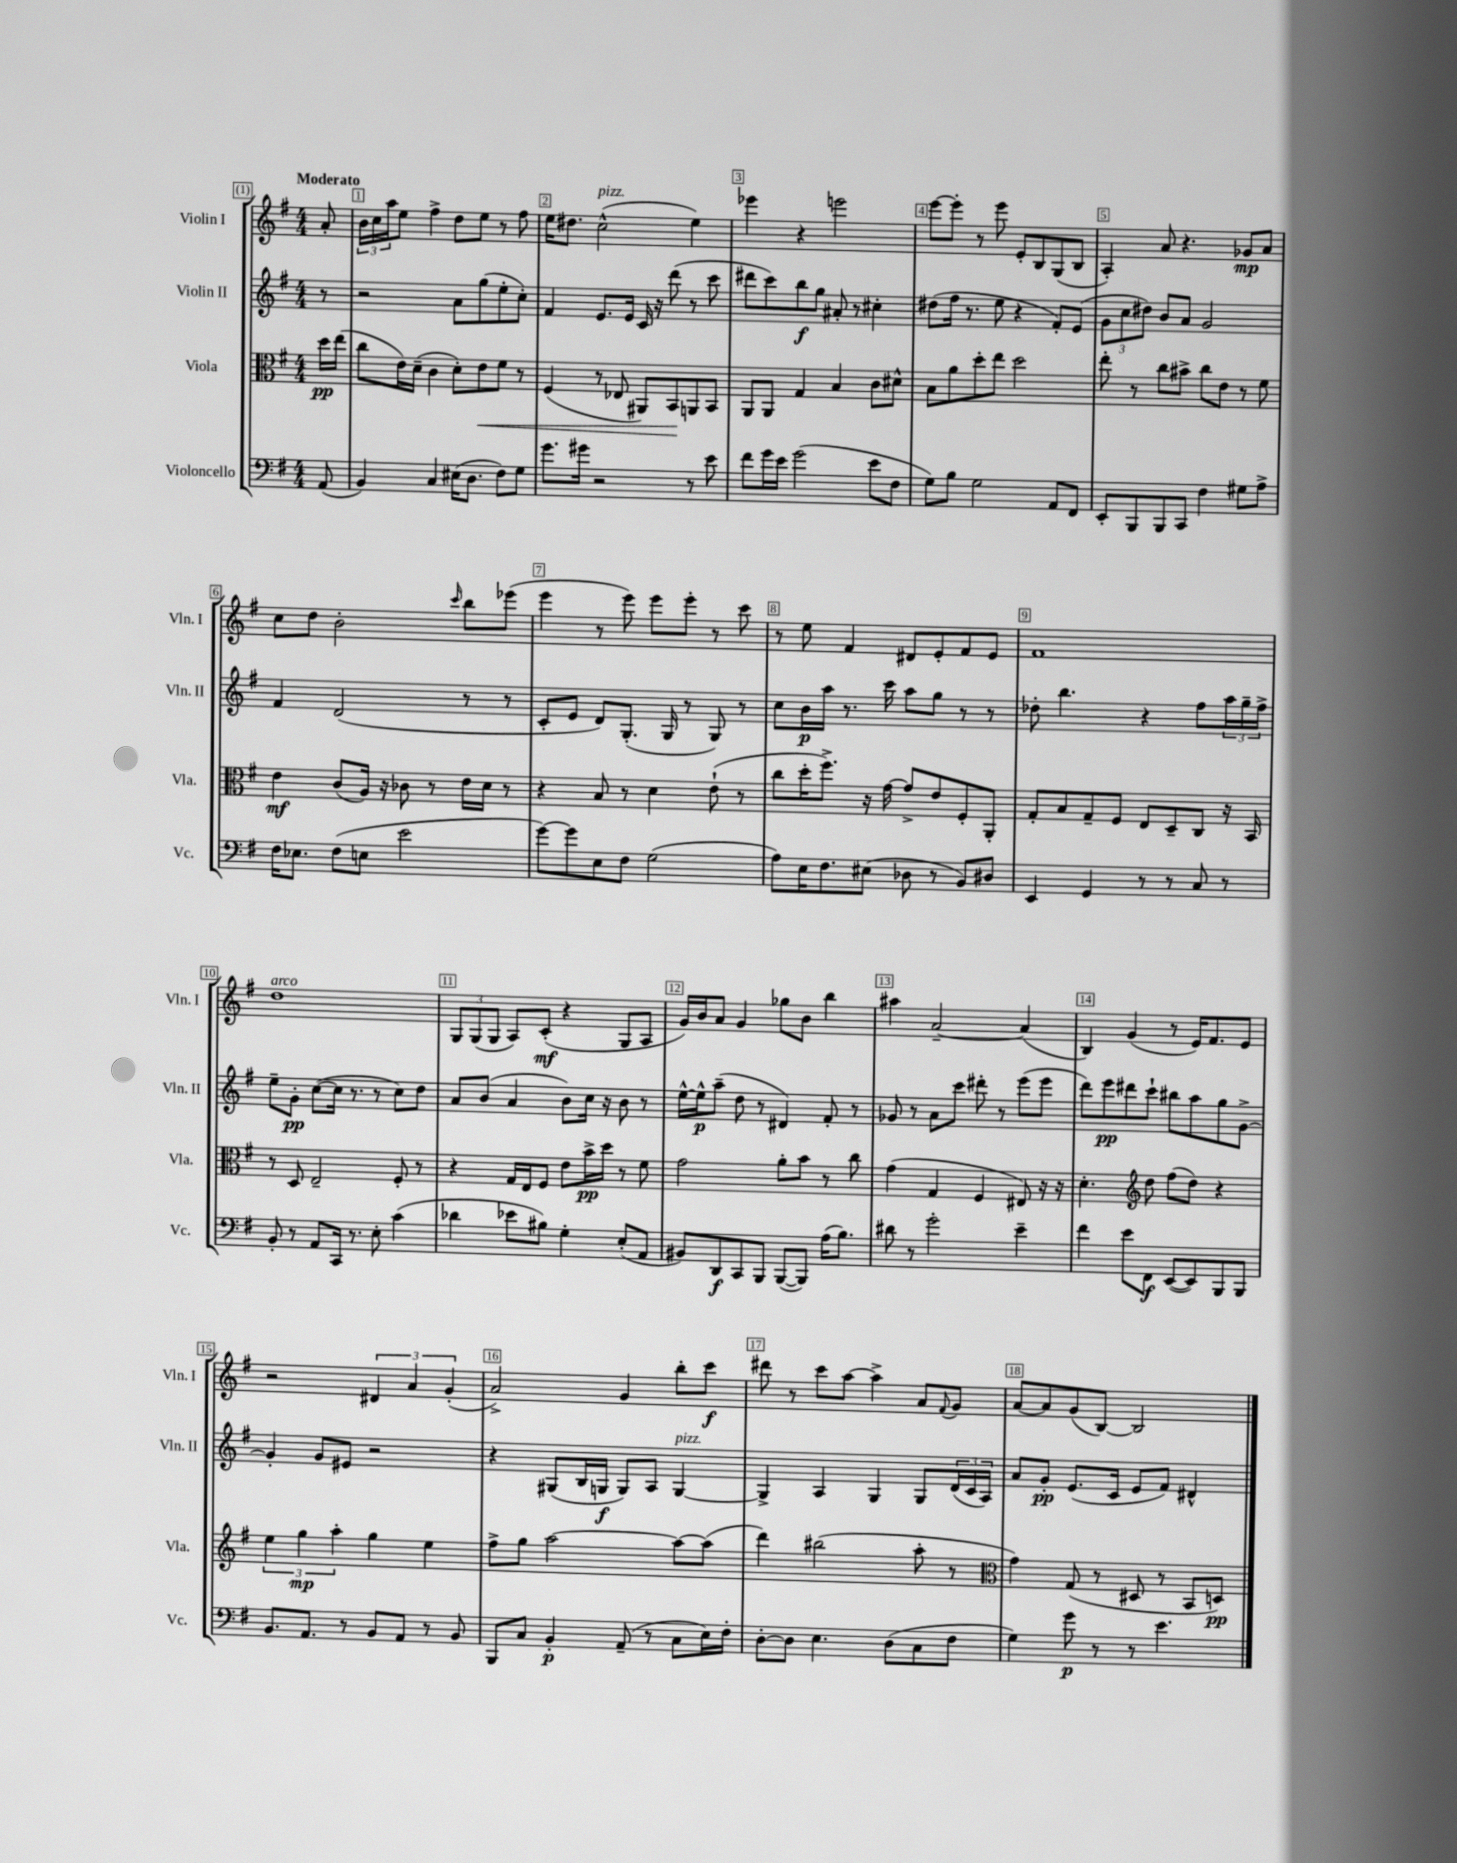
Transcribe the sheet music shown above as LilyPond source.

<<
\new StaffGroup <<
\new Staff = "s0" \with { instrumentName = "Violin I" shortInstrumentName = "Vln. I" } {
    \clef treble \key g \major \numericTimeSignature \time 4/4 \partial 8 \tempo "Moderato"
    a'8-. |
    \tuplet 3/2 { b'16 c''16 a''16 } e''8 fis''4-> d''8 e''8 r8 fis''8 |
    e''16 dis''8. c''2-^^\markup { \italic "pizz." }( e''4) |
    ees'''4 r4 e'''2 |
    e'''8~ e'''8-. r8 e'''8 e'8-. b8 g8( b8 |
    a4-.) a'8 r4. ges'8\mp a'8 |
    c''8 d''8 b'2-. \grace { c'''16 } b''8 ees'''8( |
    e'''4 r8 e'''8) e'''8 e'''8-. r8 c'''8 |
    r8 e''8 fis'4 dis'8 e'8-. fis'8 e'8 |
    fis'1 |
    d''1^\markup { \italic "arco" } |
    \tuplet 3/2 { g8 g8( g8 } a8) c'8-.\mf( r4 g8 a8 |
    g'16) b'16 a'8 g'4 ges''8 b'8 b''4 |
    ais''4 a'2~-- a'4( |
    b4) g'4( r8 e'16) fis'8. e'8 |
    r2 \tuplet 3/2 { dis'4 a'4 g'4-.( } |
    a'2->) g'4 b''8-. c'''8\f |
    dis'''8 r8 c'''8 a''8~ a''4-> a'8 \appoggiatura { fis'8 } g'8 |
    a'8~ a'8 g'8( b8~) b2 \bar "|." |
}
\new Staff = "s1" \with { instrumentName = "Violin II" shortInstrumentName = "Vln. II" } {
    \clef treble \key g \major \numericTimeSignature \time 4/4 \partial 8
    r8 |
    r2 a'8 g''8( e''8-. c''8-.) |
    fis'4 e'8. e'16 c'16 r16 d'''8( r8 c'''8 |
    dis'''8 c'''8) b''8\f g''8 ais'8-. r8 cis''4-. |
    dis''8( fis''16 r8. e''8 r4 fis'8-.) e'8( |
    \tuplet 3/2 { g'8 c''8 dis''8) } b'8 a'8 g'2 |
    fis'4 d'2( r8 r8 |
    c'8-. e'8 d'8) g8.-.( g16 r8 g8) r8 |
    c''8 b'16\p a''16 r8. c'''16 a''8 g''8 r8 r8 |
    des''8-. b''4. r4 fis''8 \tuplet 3/2 { a''16 g''16-- fis''16-> } |
    e''8-- g'8-.\pp c''8~( c''16 r8. r8 c''8) d''8 |
    a'8 b'8( a'4 b'8) c''16 r16 b'8 r8 |
    e''16~-^ e''16-^\p a''8--( d''8 r8 dis'4) fis'8-. r8 |
    ges'8 r8 a'8 c'''8 dis'''8-. r8 e'''8( e'''8 |
    d'''8) e'''8\pp dis'''8 c'''8-! bis''8 a''8 g''8 g'8~-> |
    g'4-. g'8 eis'8 r2 |
    r4 gis8( b16 g16\f g8) a8 g4~^\markup { \italic "pizz." } |
    g4-> a4 g4 g8 \tuplet 3/2 { d'16( c'16 a16) } |
    a'8 g'8-.\pp e'8.( c'16 e'8 fis'8) dis'4-^ \bar "|." |
}
\new Staff = "s2" \with { instrumentName = "Viola" shortInstrumentName = "Vla." } {
    \clef alto \key g \major \numericTimeSignature \time 4/4 \partial 8
    d''16\pp e''16( |
    c''8 e'16) d'16--( c'4 d'8-.) e'8\< fis'8 r8 |
    fis4( r8 ees8 ais,8) b,8\! a,8 b,8 |
    a,8 a,8 g4 b4 c'8 dis'8-^ |
    b8 a'8 d''8-. e''8 d''2 |
    e''8-. r8 c''8 bis'8-> c''8 e'8 r8 fis'8 |
    e'4\mf c'8( a16) r16 ces'8 r8 e'16 d'16 r8 |
    r4 b8 r8 d'4 e'8-!( r8 |
    c''8 d''16-. fis''8.->) r16 g'16~ g'8-> e'8 fis8-. a,8-. |
    g8-. b8 g8-- fis8 e8 d8-- c8 r16 b,16 |
    r8 d8 e2-- fis8-. r8 |
    r4 g16 e16 fis8 e'8 b'16->\pp d''16 r8 fis'8 |
    g'2 a'8-. b'8 r8 c''8 |
    g'4( g4 fis4 eis8) r16 r16 |
    d'4.-. \clef treble d''8 fis''8( d''8) r4 |
    \tuplet 3/2 { e''4 g''4\mp a''4-. } g''4 e''4 |
    fis''8-> g''8 a''2~ a''8~ a''8( |
    d'''4) bis''2( a''8-. r8 |
    \clef alto g'4) g8( r8 dis8 r8 b,8 d8\pp) \bar "|." |
}
\new Staff = "s3" \with { instrumentName = "Violoncello" shortInstrumentName = "Vc." } {
    \clef bass \key g \major \numericTimeSignature \time 4/4 \partial 8
    a,8( |
    b,4) c4 eis16( d8. fis8) g8 |
    g'8. gis'16 r2 r8 e'8 |
    fis'8 g'16 e'16 g'2( e'8 fis8 |
    g8) b8 g2 a,8 fis,8 |
    e,8-. b,,8 b,,8 c,8 fis4 gis8 a8-> |
    fis16 ees8. fis8( e8 e'2 |
    g'8~) g'8 e8 fis8 g2( |
    a8) e16 fis8. eis8( des8 r8 b,8) dis8 |
    e,4 g,4 r8 r8 c8 r8 |
    b,8-. r8 a,8 c,16 r8. e8-. c'4( |
    des'4 ees'8 bis8) g4-. e8-.( a,8 |
    bis,8) d,8\f c,8 b,,8 b,,8~( b,,8) a16( b8.) |
    dis'8 r8 g'2-. e'4-- |
    fis'4 e'8 fis,8\f e,8~( e,8) b,,8 b,,8 |
    b,8. a,8. r8 b,8 a,8 r8 b,8 |
    b,,8 c8 b,4-.\p a,8--( r8 c8 e16) fis16-. |
    d8~-. d8 e4. d8( c8 fis8 |
    g4) g'8\p r8 r8 e'4. \bar "|." |
}
>>
>>
\layout { \context { \Score \override BarNumber.break-visibility = ##(#f #t #t) barNumberVisibility = #all-bar-numbers-visible \override BarNumber.stencil = #(make-stencil-boxer 0.1 0.3 ly:text-interface::print) } }
